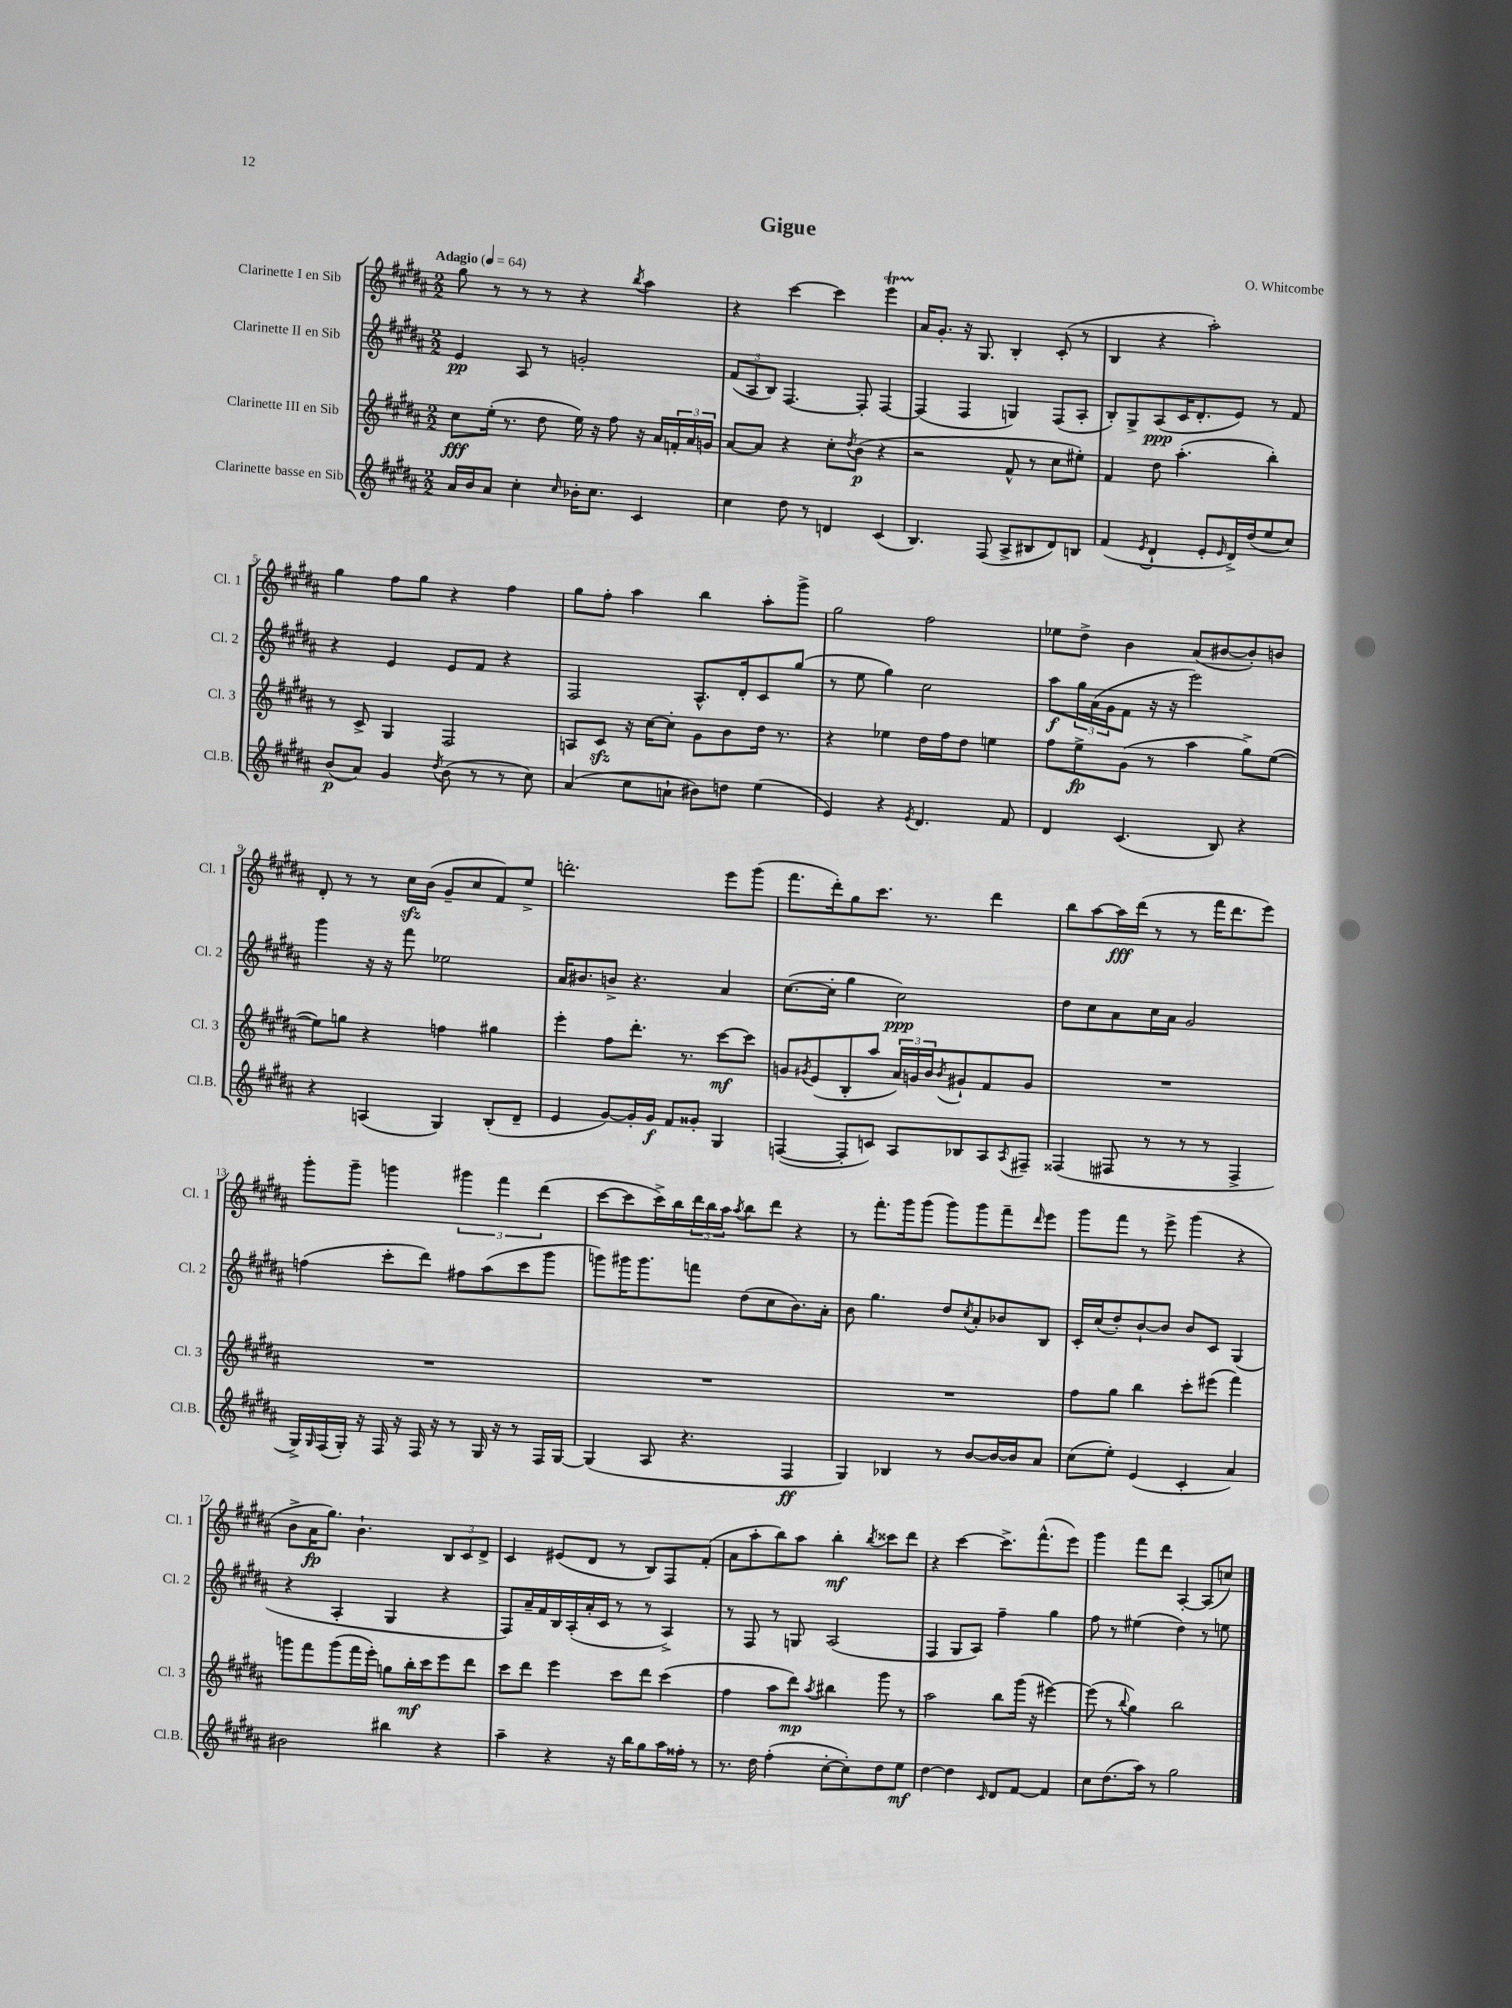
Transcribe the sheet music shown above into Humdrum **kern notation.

**kern	**dynam	**kern	**dynam	**kern	**dynam	**kern	**dynam
*part4	*part4	*part3	*part3	*part2	*part2	*part1	*part1
*staff4	*staff4	*staff3	*staff3	*staff2	*staff2	*staff1	*staff1
*I"Clarinette basse en Sib	*	*I"Clarinette III en Sib	*	*I"Clarinette II en Sib	*	*I"Clarinette I en Sib	*
*I'Cl.B.	*	*I'Cl. 3	*	*I'Cl. 2	*	*I'Cl. 1	*
*clefG2	*	*clefG2	*	*clefG2	*	*clefG2	*
*k[f#c#g#d#a#]	*	*k[f#c#g#d#a#]	*	*k[f#c#g#d#a#]	*	*k[f#c#g#d#a#]	*
*M2/2	*	*M2/2	*	*M2/2	*	*M2/2	*
*MM64	*	*MM64	*	*MM64	*	*MM64	*
=1	=1	=1	=1	=1	=1	=1	=1
!	!	!	!	!	!	!LO:TX:a:B:t=Adagio	!
16a#/LL	.	8cc#\L	fff	4e/	pp	8gg#\	.
16b/J	.	.	.	.	.	.	.
8a#/J	.	(16ee'\Jk	.	.	.	8r	.
.	.	8.r	.	.	.	.	.
4cc#'\	.	.	.	8A#/	.	8r	.
.	.	8dd#\	.	8r	.	8r	.
16qqcc#/	.	.	.	.	.	.	.
16b-X'\KL	.	16ee\)	.	2gn'/	.	4r	.
8.cc#\J	.	16r	.	.	.	.	.
.	.	8ff#\	.	.	.	.	.
.	.	.	.	.	.	8qbb/	.
4c#/	.	16r	.	.	.	4aa#\	.
.	.	16a#/LL	.	.	.	.	.
.	.	24fn'/	.	.	.	.	.
.	.	24a#/	.	.	.	.	.
.	.	24gn/JJ	.	.	.	.	.
=2	=2	=2	=2	=2	=2	=2	=2
4cc#\	.	[8a#/L	.	(12f#/L	.	4r	.
.	.	.	.	12A#/	.	.	.
.	.	8a#/J]	.	.	.	.	.
.	.	.	.	12B/J)	.	.	.
8dd#\	.	4r	.	[4.F#/	.	[4ccc#\	.
8r	.	.	.	.	.	.	.
4dn/	.	8cc#'\L	.	.	.	4ccc#\]	.
.	.	8qdd#/	.	.	.	.	.
.	.	(8b\J	p	8F#'/]	.	.	.
(4c#/	.	4r	.	[4F#/	.	4eeeT\	.
=3	=3	=3	=3	=3	=3	=3	=3
4.B/)	.	2r	.	(4F#/]	.	16a#/KL	.
.	.	.	.	.	.	8.g#'/J	.
.	.	.	.	4F#/	.	16r	.
.	.	.	.	.	.	8.G#/	.
(8F#/	.	.	.	.	.	.	.
8A#^/L	.	8f#^^/	.	4Gn/)	.	4B'/	.
8B#X/	.	8r	.	.	.	.	.
8d#/)	.	8cc#\L	.	(8F#/L	.	(8c#'/	.
8Bn/J	.	8ee#X'\J)	.	8A#'/J	.	8r	.
=4	=4	=4	=4	=4	=4	=4	=4
(4f#/	.	4f#/	.	8B'/L)	.	4B/	.
.	.	.	.	8G#^/	.	.	.
8qe/	.	.	.	.	.	.	.
4d#`/	.	8dd#\	.	(8A#/	ppp	4r	.
.	.	(4.aa#'\	.	16c#/K	.	.	.
.	.	.	.	8.d#'/	.	.	.
8e'/L	.	.	.	.	.	2aa#'\)	.
16qqe/	.	.	.	.	.	.	.
16d#^/L)	.	.	.	8e/J)	.	.	.
(16dd#/J	.	.	.	.	.	.	.
8ee/	.	4bb'\)	.	8r	.	.	.
8cc#/J)	.	.	.	8f#/	.	.	.
!!LO:LB:g=z
=5	=5	=5	=5	=5	=5	=5	=5
(8b/L	p	8r	.	4r	.	4gg#\	.
8a#/J)	.	8c#^/	.	.	.	.	.
4g#/	.	4G#/	.	4e/	.	8ff#\L	.
.	.	.	.	.	.	8gg#\J	.
8qdd#/	.	.	.	.	.	.	.
(8b\	.	2F#/	.	8e/L	.	4r	.
8r	.	.	.	8f#/J	.	.	.
8r	.	.	.	4r	.	4ff#\	.
8cc#\)	.	.	.	.	.	.	.
=6	=6	=6	=6	=6	=6	=6	=6
(4a#/	.	8An/L	.	2F#/	.	8gg#\L	.
.	.	8c#zz/J	.	.	.	8ff#'\J	.
8cc#\L	.	16r	.	.	.	4aa#\	.
.	.	[16cc#\KL	.	.	.	.	.
8an`\J	.	8cc#'\J]	.	.	.	.	.
8b#X\L)	.	8g#\L	.	8.A#^^/L	.	4bb\	.
8ddn\J	.	8b\	.	.	.	.	.
.	.	.	.	16d#'/k	.	.	.
(4ee\	.	16dd#\Jk	.	8c#/	.	8aa#'\L	.
.	.	8.r	.	.	.	.	.
.	.	.	.	(8gg#/J	.	8ggg#^\J	.
=7	=7	=7	=7	=7	=7	=7	=7
4e/)	.	4r	.	8r	.	2gg#\	.
.	.	.	.	8ee\	.	.	.
4r	.	4ee-X\	.	4gg#\)	.	.	.
8qe/	.	.	.	.	.	.	.
4.d#/	.	16dd#\LL	.	2cc#\	.	2ff#\	.
.	.	16ff#\J	.	.	.	.	.
.	.	8dd#\J	.	.	.	.	.
.	.	4een\	.	.	.	.	.
8f#/	.	.	.	.	.	.	.
=8	=8	=8	=8	=8	=8	=8	=8
4d#/	.	8ff#\L	.	8aa#\L	f	8ee-X\L	.
.	.	8ee^\	fp	24gg#\L	.	8dd#^\J	.
.	.	.	.	(24a#\	.	.	.
.	.	.	.	24g#\J	.	.	.
(4.c#/	.	(8g#\J	.	8f#\J	.	4b\	.
.	.	8r	.	16r	.	.	.
.	.	.	.	16r	.	.	.
.	.	4aa#\	.	2eee\)	.	(8a#/L	.
8B/)	.	.	.	.	.	[8b#X/	.
4r	.	8gg#^\L)	.	.	.	8b#'/])	.
.	.	([8ee\J	.	.	.	8bn/J	.
!!LO:LB:g=z
=9	=9	=9	=9	=9	=9	=9	=9
4r	.	8ee\L])	.	4ggg#\	.	8d#'/	.
.	.	8ggn\J	.	.	.	8r	.
(4An/	.	4r	.	16r	.	8r	.
.	.	.	.	16r	.	.	.
.	.	.	.	8fff#\	.	16cc#zz\LL	.
.	.	.	.	.	.	(16b\JJ	.
4G#/)	.	4ffn\	.	2ee-X\	.	8g#~/L	.
.	.	.	.	.	.	8cc#/	.
(8B'/L	.	4gg#X\	.	.	.	8f#/)	.
8d#~/J	.	.	.	.	.	8ee^/J	.
=10	=10	=10	=10	=10	=10	=10	=10
4e/	.	4eee'\	.	16a#/KL	.	2.dddn'\	.
.	.	.	.	8.b#X/	.	.	.
[8g#/L)	.	8ff#\L	.	8bn^/J	.	.	.
16g#'/L]	.	8.ddd#'\J	.	4.r	.	.	.
16g#/JJ	f	.	.	.	.	.	.
8f#/L	.	.	.	.	.	.	.
.	.	8.r	.	.	.	.	.
8g##X'/J	.	.	.	.	.	.	.
4G#/	.	[8ccc#\L	mf	4a#/	.	8eee\L	.
.	.	8ccc#\J]	.	.	.	(8ggg#\J	.
=11	=11	=11	=11	=11	=11	=11	=11
([4Fn/	.	8gn/L	.	([8.cc#\L	.	8.fff#\L	.
.	.	8qg#X/	.	.	.	.	.
.	.	(8e/	.	.	.	.	.
.	.	.	.	16cc#'\Jk]	.	16ddd#'\k)	.
8F'/L]	.	8B'/	.	4gg#\	.	8gg#\	.
8cn/J)	.	8aa#/J	.	.	.	8.ccc#\J	.
8A#/L	.	24a#/LL)	.	2cc#\)	ppp	.	.
.	.	24gn/	.	.	.	.	.
.	.	.	.	.	.	8.r	.
.	.	24b/J	.	.	.	.	.
.	.	8qb/	.	.	.	.	.
8B-X/	.	8g#X`/	.	.	.	.	.
8A#/	.	8f#/	.	.	.	4ddd#\	.
8qA#/	.	.	.	.	.	.	.
8F#X~/J	.	8g#/J	.	.	.	.	.
=12	=12	=12	=12	=12	=12	=12	=12
(4F##X/	.	1r	.	8dd#\L	.	8bb\L	.
.	.	.	.	8cc#\	.	[8aa#\	.
8F#X/	.	.	.	8a#\	.	16aa#\L]	fff
.	.	.	.	.	.	(16ddd#\JJ	.
8r	.	.	.	16cc#\L	.	8r	.
.	.	.	.	16a#\JJ	.	.	.
8r	.	.	.	2g#/	.	8r	.
8r	.	.	.	.	.	16fff#\KL	.
.	.	.	.	.	.	8.ddd#\	.
4F#^/	.	.	.	.	.	.	.
.	.	.	.	.	.	8eee\J)	.
!!LO:LB:g=z
=13	=13	=13	=13	=13	=13	=13	=13
16G#^/LL)	.	1r	.	(4ffn\	.	8ggg#'\L	.
16qqG#/	.	.	.	.	.	.	.
(16F#/	.	.	.	.	.	.	.
16G#'/JJ)	.	.	.	.	.	8ggg#~\J	.
16r	.	.	.	.	.	.	.
16F#/	.	.	.	8ccc#'\L	.	4gggn\	.
16r	.	.	.	.	.	.	.
16F#/	.	.	.	8ddd#\J)	.	.	.
16r	.	.	.	.	.	.	.
8r	.	.	.	8ff#X\L	.	6ggg#X\	.
16G#/	.	.	.	(8aa#\	.	.	.
.	.	.	.	.	.	6fff#\	.
16r	.	.	.	.	.	.	.
8r	.	.	.	8ccc#\	.	.	.
.	.	.	.	.	.	(6ddd#\	.
16F#/LL	.	.	.	8ggg#\J	.	.	.
[16G#/JJ	.	.	.	.	.	.	.
=14	=14	=14	=14	=14	=14	=14	=14
(4G#/]	.	1r	.	8gggn\L)	.	[8ccc#\L	.
.	.	.	.	16ggg#X\K	.	8ccc#\]	.
.	.	.	.	8.ggg#\	.	.	.
8A#/	.	.	.	.	.	16ccc#^\L)	.
.	.	.	.	.	.	16bb\	.
4.r	.	.	.	8fffn\J	.	24ddd#\	.
.	.	.	.	.	.	24bb\	.
.	.	.	.	.	.	24aa#\JJ	.
.	.	.	.	.	.	8qaa#/	.
.	.	.	.	(8dd#\L	.	8bb\L	.
.	.	.	.	8cc#\	.	8ddd#\J	.
4F#/	ff	.	.	8.b\)	.	4r	.
.	.	.	.	16a#'\Jk	.	.	.
=15	=15	=15	=15	=15	=15	=15	=15
4G#/)	.	1r	.	8b\	.	8r	.
.	.	.	.	4.gg#\	.	8.fff#'\L	.
4B-X/	.	.	.	.	.	.	.
.	.	.	.	.	.	16ggg#\k	.
.	.	.	.	.	.	(8ggg#\J	.
8r	.	.	.	8dd#/L	.	8ggg#\L)	.
.	.	.	.	8qcc#/	.	.	.
[8b/L	.	.	.	8a#'/	.	8ggg#\	.
16b/L_	.	.	.	8b-X/	.	8fff#~\	.
16b/J]	.	.	.	.	.	.	.
.	.	.	.	.	.	16qqddd#/	.
8a#/J	.	.	.	8B/J	.	8eee\J	.
=16	=16	=16	=16	=16	=16	=16	=16
(8cc#\L	.	8ff#\L	.	16c#'/LL	.	8ggg#\L	.
.	.	.	.	(16cc#/J	.	.	.
8ee'\J)	.	8gg#\J	.	8dd#'/)	.	8fff#\J	.
(4e/	.	4bb\	.	[8b`/	.	8r	.
.	.	.	.	8b/J]	.	8eee^\	.
4c#'/	.	8ccc#'\L	.	8b/L	.	(4ggg#\	.
.	.	(8eee#X\J	.	8c#/J	.	.	.
4a#/)	.	4fff#\)	.	(4G#/	.	4r	.
!!LO:LB:g=z
=17	=17	=17	=17	=17	=17	=17	=17
2b#X\	.	8gggn\L	.	4r	.	8b^\L	.
.	.	8fff#\	.	.	.	16a#\K	fp
.	.	.	.	.	.	8.gg#\J)	.
.	.	(8ggg\	.	4A#'/	.	.	.
.	.	16fff#\L	.	.	.	4.b`\	.
.	.	16eee'\JJ)	.	.	.	.	.
4bb#X\	.	8ggn\L	.	4G#/	.	.	.
.	.	16bb'\L	mf	.	.	.	.
.	.	16ccc#\J	.	.	.	.	.
4r	.	8eee\	.	4r	.	12B/L	.
.	.	.	.	.	.	12c#/	.
.	.	8ddd#\J	.	.	.	.	.
.	.	.	.	.	.	12d#^/J	.
=18	=18	=18	=18	=18	=18	=18	=18
4aa#~\	.	8ccc#\L	.	8F#/L)	.	4c#/	.
.	.	8ddd#\J	.	16a#~/L	.	.	.
.	.	.	.	16f#/	.	.	.
4r	.	4eee\	.	16B/	.	(8e#X/L	.
.	.	.	.	(16A#'/	.	.	.
.	.	.	.	16a#'/	.	8d#/J	.
.	.	.	.	16c#/JJ	.	.	.
16r	.	8ccc#\L	.	8r	.	8r	.
16bb\KL	.	.	.	.	.	.	.
8gg#\	.	8ddd#\J	.	8r	.	8B/L)	.
16aa#\L	.	(4ccc#\	.	4A#^/)	.	8F#/	.
16ff##X'\JJ	.	.	.	.	.	.	.
8r	.	.	.	.	.	(8f#'/J	.
=19	=19	=19	=19	=19	=19	=19	=19
8.r	.	4ff#\	.	8r	.	8a#\L	.
.	.	.	.	8F#/	.	8aa#'\	.
16dd#\	.	.	.	.	.	.	.
(4ff#'\	.	8aa#\L	.	8r	.	8bb\)	.
.	.	8ddd#\J)	mp	8Gn/	.	8aa#\J	.
.	.	8qaa#/	.	.	.	.	.
[8cc#'\L	.	4bb#X\	.	(2A#/	.	4bb'\	mf
8cc#'\])	.	.	.	.	.	.	.
.	.	.	.	.	.	8qbb/	.
8dd#\	.	8ggg#\	.	.	.	8ccc##X\L	.
8ee\J	mf	8r	.	.	.	8ddd#\J	.
=20	=20	=20	=20	=20	=20	=20	=20
[4dd#\	.	2aa#\	.	4F#/	.	4r	.
4dd#\]	.	.	.	8G#/L	.	[4ccc#\	.
.	.	.	.	8A#/J)	.	.	.
16qqc#/	.	.	.	.	.	.	.
8d#/L	.	8bb\L	.	4ff#~\	.	8.ccc#^\L]	.
[8f#/J	.	(16ggg#\Jk	.	.	.	.	.
.	.	16r	.	.	.	(8.fff#^^\	.
4f#/]	.	[4eee#X\)	.	4gg#\	.	.	.
.	.	.	.	.	.	8eee\J)	.
=21	=21	=21	=21	=21	=21	=21	=21
8cc#\L	.	(8eee#\]	.	8ff#\	.	4ggg#\	.
(8.dd#\	.	8r	.	8r	.	.	.
.	.	8qqbb/	.	.	.	.	.
.	.	4gg#\)	.	(4ee#X\	.	8fff#\L	.
16aa#\Jk)	.	.	.	.	.	.	.
8r	.	.	.	.	.	8ddd#\J	.
2gg#\	.	2bb\	.	4dd#\)	.	[4A#'/	.
.	.	.	.	8r	.	(8A#/L]	.
.	.	.	.	8een\	.	8ccn/J)	.
==	==	==	==	==	==	==	==
*-	*-	*-	*-	*-	*-	*-	*-
